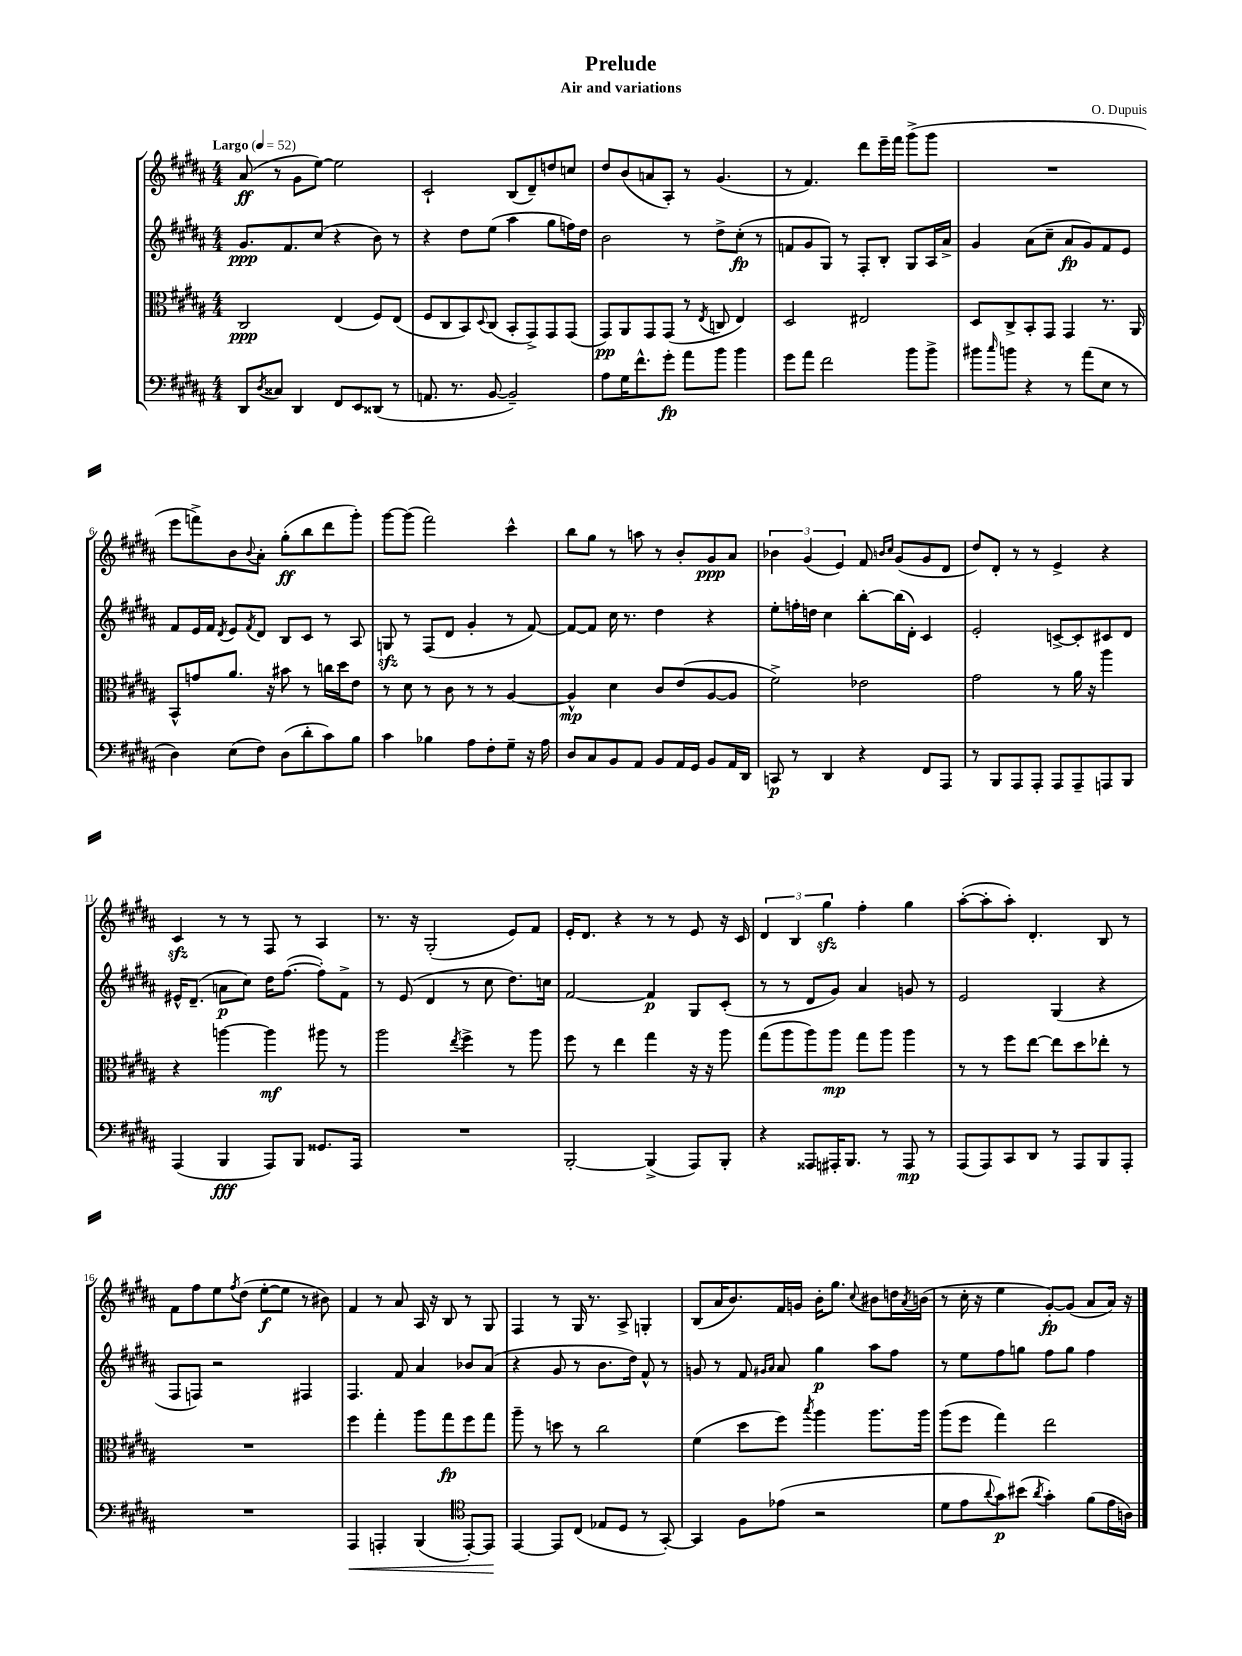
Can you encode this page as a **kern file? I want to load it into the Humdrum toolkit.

**kern	**dynam	**kern	**dynam	**kern	**dynam	**kern	**dynam
*part4	*part4	*part3	*part3	*part2	*part2	*part1	*part1
*staff4	*staff4	*staff3	*staff3	*staff2	*staff2	*staff1	*staff1
*clefF4	*	*clefC3	*	*clefG2	*	*clefG2	*
*k[f#c#g#d#a#]	*	*k[f#c#g#d#a#]	*	*k[f#c#g#d#a#]	*	*k[f#c#g#d#a#]	*
*M4/4	*	*M4/4	*	*M4/4	*	*M4/4	*
*MM52	*	*MM52	*	*MM52	*	*MM52	*
=1	=1	=1	=1	=1	=1	=1	=1
!	!	!	!	!	!	!LO:TX:a:B:t=Largo	!
8DD#/L	.	2C#/	ppp	8.g#/L	ppp	(8a#/	ff
8qD#/	.	.	.	.	.	.	.
8C##X/J	.	.	.	.	.	8r	.
.	.	.	.	8.f#/	.	.	.
4DD#/	.	.	.	.	.	8g#\L	.
.	.	.	.	(8cc#/J	.	[8ee\J)	.
8FF#/L	.	(4E/	.	4r	.	2ee\]	.
8EE/	.	.	.	.	.	.	.
(8DD##X/J	.	8F#/L)	.	8b\)	.	.	.
8r	.	(8E/J	.	8r	.	.	.
=2	=2	=2	=2	=2	=2	=2	=2
8.AAn/	.	8F#/L	.	4r	.	2c#`/	.
.	.	8C#/	.	.	.	.	.
8.r	.	.	.	.	.	.	.
.	.	8BB/)	.	8dd#\L	.	.	.
.	.	8qqD#/	.	.	.	.	.
[8BB/	.	(8C#/J	.	(8ee\J	.	.	.
2BB~/])	.	8BB'/L	.	4aa#\	.	(8B/L	.
.	.	8GG#^/)	.	.	.	8d#~/)	.
.	.	8GG#/	.	8gg#\L	.	8ddn/	.
.	.	(8GG#/J	.	16ffn\L)	.	8ccn/J	.
.	.	.	.	16dd#\JJ	.	.	.
=3	=3	=3	=3	=3	=3	=3	=3
8A#\L	.	8GG#/L)	pp	2b\	.	8dd#/L	.
16G#\K	.	8AA#/	.	.	.	(8b/	.
8.f#^^\	.	.	.	.	.	.	.
.	.	8GG#/	.	.	.	8an/	.
8g#'\J	fp	(8GG#/J	.	.	.	8A#'/J)	.
8a#\L	.	8r	.	8r	.	8r	.
.	.	8qE/	.	.	.	.	.
8b\J	.	8Cn/	.	8dd#^\L	.	(4.g#/	.
4b\	.	4E/)	.	(8cc#'\J	fp	.	.
.	.	.	.	8r	.	.	.
=4	=4	=4	=4	=4	=4	=4	=4
8g#\L	.	2D#/	.	8fn/L	.	8r	.
8a#\J	.	.	.	8g#/	.	4.f#/)	.
2f#\	.	.	.	8G#/J)	.	.	.
.	.	.	.	8r	.	.	.
.	.	2E#X/	.	8F#'/L	.	8ddd#\L	.
.	.	.	.	8B'/J	.	16eee~\L	.
.	.	.	.	.	.	16fff#\JJ	.
8b\L	.	.	.	8G#/L	.	(8ggg#^\L	.
8b^\J	.	.	.	16A#/L	.	8ggg#\J	.
.	.	.	.	16a#^/JJ	.	.	.
=5	=5	=5	=5	=5	=5	=5	=5
8b#X\L	.	8D#/L	.	4g#/	.	1r	.
16qqcc#/	.	.	.	.	.	.	.
8bn\J	.	8C#^/	.	.	.	.	.
4r	.	8BB'/	.	(8a#\L	.	.	.
.	.	8GG#/J	.	8cc#~\J	.	.	.
8r	.	4GG#/	.	8a#/L	fp	.	.
(8a#\L	.	.	.	8g#/)	.	.	.
8E\J	.	8.r	.	8f#/	.	.	.
8r	.	.	.	8e/J	.	.	.
.	.	16AA#/	.	.	.	.	.
!!LO:LB:g=z
=6	=6	=6	=6	=6	=6	=6	=6
4D#\)	.	8BB^^/L	.	8f#/L	.	8eee\L	.
.	.	8gn/	.	16e/L	.	8fffn^\)	.
.	.	.	.	16f#/JJ	.	.	.
.	.	.	.	8qd#/	.	.	.
(8E\L	.	8.a#/J	.	8e/L	.	8b\	.
.	.	.	.	8qf#/	.	8qqb/	.
8F#\J)	.	.	.	8d#/J	.	8a#'\J	.
.	.	16r	.	.	.	.	.
(8D#\L	.	8b#X\	.	8B/L	.	(8gg#'\L	ff
8d#'\	.	8r	.	8c#/J	.	8bb\	.
8c#\)	.	16ccn\LL	.	8r	.	8ddd#\	.
.	.	16dd#\J	.	.	.	.	.
8B\J	.	8e\J	.	8A#/	.	8ggg#'\J)	.
=7	=7	=7	=7	=7	=7	=7	=7
4c#\	.	8r	.	8Gnzz/	.	[8ggg#\L	.
.	.	8d#\	.	8r	.	(8ggg#\J]	.
4B-X\	.	8r	.	(8F#/L	.	2fff#\)	.
.	.	8c#\	.	8d#/J	.	.	.
8A#\L	.	8r	.	4g#'/	.	.	.
8F#'\	.	8r	.	.	.	.	.
8G#~\J	.	[4A#/	.	8r	.	4ccc#^^\	.
16r	.	.	.	[8f#/)	.	.	.
16A#\	.	.	.	.	.	.	.
=8	=8	=8	=8	=8	=8	=8	=8
8D#/L	.	4A#^^/]	mp	8f#/L_	.	8bb\L	.
8C#/	.	.	.	8f#/J]	.	8gg#\J	.
8BB/	.	4d#\	.	16cc#\	.	8r	.
.	.	.	.	8.r	.	.	.
8AA#/J	.	.	.	.	.	8aan\	.
8BB/L	.	8c#/L	.	4dd#\	.	8r	.
16AA#/L	.	(8e/	.	.	.	8b'/L	.
16GG#/JJ	.	.	.	.	.	.	.
8BB/L	.	[8A#/	.	4r	.	8g#/	ppp
16AA#/L	.	8A#/J]	.	.	.	8a#/J	.
16DD#/JJ	.	.	.	.	.	.	.
=9	=9	=9	=9	=9	=9	=9	=9
8CCn/	p	2f#^\)	.	8ee'\L	.	6b-X\	.
8r	.	.	.	16ffn'\L	.	.	.
.	.	.	.	.	.	(6g#/	.
.	.	.	.	16ddn\JJ	.	.	.
4DD#/	.	.	.	4cc#\	.	.	.
.	.	.	.	.	.	6e/)	.
4r	.	2e-X\	.	[8bb'\L	.	8f#/	.
.	.	.	.	.	.	16qqbn/LL	.
.	.	.	.	.	.	16qqcc#/JJ	.
.	.	.	.	(16bb\L]	.	(8g#/L	.
.	.	.	.	16d#'\JJ)	.	.	.
8FF#/L	.	.	.	4c#/	.	8g#/	.
8AAA#/J	.	.	.	.	.	8d#/J	.
=10	=10	=10	=10	=10	=10	=10	=10
8r	.	2g#\	.	2e'/	.	8dd#/L)	.
8BBB/L	.	.	.	.	.	8d#'/J	.
8AAA#/	.	.	.	.	.	8r	.
8AAA#'/J	.	.	.	.	.	8r	.
8AAA#/L	.	8r	.	[8cn^/L	.	4e^/	.
8AAA#~/	.	16a#\	.	8c'/]	.	.	.
.	.	16r	.	.	.	.	.
8AAAn/	.	4aa#\	.	8c#X/	.	4r	.
8BBB/J	.	.	.	8d#/J	.	.	.
!!LO:LB:g=z
=11	=11	=11	=11	=11	=11	=11	=11
(4AAA#/	.	4r	.	16e#X^^/KL	.	4c#zz/	.
.	.	.	.	(8.d#~/J	.	.	.
4BBB/	fff	[4aan\	.	8an\L	p	8r	.
.	.	.	.	8cc#\J)	.	8r	.
8AAA#/L)	.	4aa\]	mf	16dd#\KL	.	8F#/	.
.	.	.	.	([8.ff#\J	.	.	.
8BBB/J	.	.	.	.	.	8r	.
8.GG##X/L	.	8aa#X\	.	8ff#'\L])	.	4A#/	.
.	.	8r	.	8f#^\J	.	.	.
16AAA#/Jk	.	.	.	.	.	.	.
=12	=12	=12	=12	=12	=12	=12	=12
1r	.	2aa#\	.	8r	.	8.r	.
.	.	.	.	(8e/	.	.	.
.	.	.	.	.	.	16r	.
.	.	.	.	4d#/	.	(2G#'/	.
.	.	8qee/	.	.	.	.	.
.	.	4ff#^\	.	8r	.	.	.
.	.	.	.	8cc#\	.	.	.
.	.	8r	.	8.dd#\L)	.	8e/L)	.
.	.	8aa#\	.	.	.	8f#/J	.
.	.	.	.	16ccn\Jk	.	.	.
=13	=13	=13	=13	=13	=13	=13	=13
[2BBB'/	.	8ff#\	.	[2f#/	.	16e'/KL	.
.	.	.	.	.	.	8.d#/J	.
.	.	8r	.	.	.	.	.
.	.	4ee\	.	.	.	4r	.
(4BBB^/]	.	4gg#\	.	4f#/]	p	8r	.
.	.	.	.	.	.	8r	.
8AAA#/L)	.	16r	.	8G#/L	.	8e/	.
.	.	16r	.	.	.	.	.
8BBB'/J	.	8aa#\	.	(8c#'/J	.	16r	.
.	.	.	.	.	.	16c#/	.
=14	=14	=14	=14	=14	=14	=14	=14
4r	.	(8gg#\L	.	8r	.	6d#/	.
.	.	8aa#\	.	8r	.	.	.
.	.	.	.	.	.	6B/	.
8AAA##X/L	.	8aa#\)	.	8d#/L	.	.	.
.	.	.	.	.	.	6gg#zz\	.
16AAA#X'/K	.	8aa#\J	mp	8g#/J)	.	.	.
8.BBB/J	.	.	.	.	.	.	.
.	.	8gg#\L	.	4a#/	.	4ff#'\	.
8r	.	8aa#\J	.	.	.	.	.
8AAA#/	mp	4aa#\	.	8gn/	.	4gg#\	.
8r	.	.	.	8r	.	.	.
=15	=15	=15	=15	=15	=15	=15	=15
(8AAA#/L	.	8r	.	2e/	.	([8aa#'\L	.
8AAA#/)	.	8r	.	.	.	8aa#'\]	.
8CC#/	.	8ff#\L	.	.	.	8aa#'\J)	.
8DD#/J	.	[8ee\J	.	.	.	4.d#'/	.
8r	.	8ee\L]	.	(4G#/	.	.	.
8AAA#/L	.	8dd#\	.	.	.	.	.
8BBB/	.	8ee-X'\J	.	4r	.	8B/	.
8AAA#'/J	.	8r	.	.	.	8r	.
!!LO:LB:g=z
=16	=16	=16	=16	=16	=16	=16	=16
1r	.	1r	.	8F#/L	.	8f#\L	.
.	.	.	.	8Fn/J)	.	8ff#\	.
.	.	.	.	2r	.	8ee\	.
.	.	.	.	.	.	8qff#/	.
.	.	.	.	.	.	(8dd#\J	.
.	.	.	.	.	.	[8ee'\L	f
.	.	.	.	.	.	8ee\J]	.
.	.	.	.	4F#X/	.	8r	.
.	.	.	.	.	.	8b#X\)	.
=17	=17	=17	=17	=17	=17	=17	=17
!	!LO:HP:b	!	!	!	!	!	!
4AAA#/	<	4ff#\	.	4.F#/	.	4f#/	.
4AAAn'/	.	4gg#'\	.	.	.	8r	.
.	.	.	.	8f#/	.	8a#/	.
(4BBB/	.	8aa#\L	.	4a#/	.	16A#/	.
.	.	.	.	.	.	16r	.
.	.	8gg#\	fp	.	.	8B/	.
*clefC4	*	*	*	*	*	*	*
[8EE'/L)	.	8ff#\	.	8b-X/L	.	8r	.
8EE/J]	.	8gg#\J	.	(8a#/J	.	8G#/	.
.	[	.	.	.	.	.	.
=18	=18	=18	=18	=18	=18	=18	=18
[4EE/	.	8aa#~\	.	4r	.	4F#/	.
.	.	8r	.	.	.	.	.
8EE/L]	.	8ddn\	.	8g#/	.	8r	.
(8C#/J	.	8r	.	8r	.	16G#/	.
.	.	.	.	.	.	8.r	.
8E-X/L	.	2cc#\	.	8.b\L	.	.	.
8D#/J	.	.	.	.	.	8A#^/	.
.	.	.	.	16dd#\Jk)	.	.	.
8r	.	.	.	8f#^^/	.	4Gn'/	.
[8GG#'/)	.	.	.	8r	.	.	.
=19	=19	=19	=19	=19	=19	=19	=19
4GG#/]	.	(4f#\	.	8gn/	.	(8B/L	.
.	.	.	.	8r	.	16a#/K	.
.	.	.	.	.	.	8.b/)	.
8F#\L	.	8dd#\L	.	8f#/	.	.	.
.	.	.	.	16qqg#X/LL	.	.	.
.	.	.	.	16qqa#/JJ	.	.	.
(8e-X\J	.	8ff#\J)	.	8a#/	.	16f#/L	.
.	.	.	.	.	.	16gn/JJ	.
.	.	8qbb/	.	.	.	.	.
2r	.	4aa#\	.	4gg#\	p	16b'\KL	.
.	.	.	.	.	.	8.gg#\J	.
.	.	.	.	.	.	8qqcc#/	.
.	.	8.aa#\L	.	8aa#\L	.	8b#X\L	.
.	.	.	.	8ff#\J	.	16ddn\L	.
.	.	.	.	.	.	8qa#/	.
.	.	16aa#\Jk	.	.	.	(16bn\JJ	.
=20	=20	=20	=20	=20	=20	=20	=20
8d#\L	.	(8aa#\L	.	8r	.	8r	.
8e\	.	8ff#\J	.	8ee\L	.	16cc#'\	.
.	.	.	.	.	.	16r	.
8qqa#/	.	.	.	.	.	.	.
8g#\)	p	4gg#\)	.	8ff#\	.	4ee\	.
(8b#X\J	.	.	.	8ggn\J	.	.	.
8qa#/	.	.	.	.	.	.	.
4g#'\)	.	2ee\	.	8ff#\L	.	[8g#'/L)	fp
.	.	.	.	8gg\J	.	(8g#/J]	.
(8f#\L	.	.	.	4ff#\	.	8a#/L	.
16e\L	.	.	.	.	.	16a#/Jk)	.
16An\JJ)	.	.	.	.	.	16r	.
==	==	==	==	==	==	==	==
*-	*-	*-	*-	*-	*-	*-	*-
